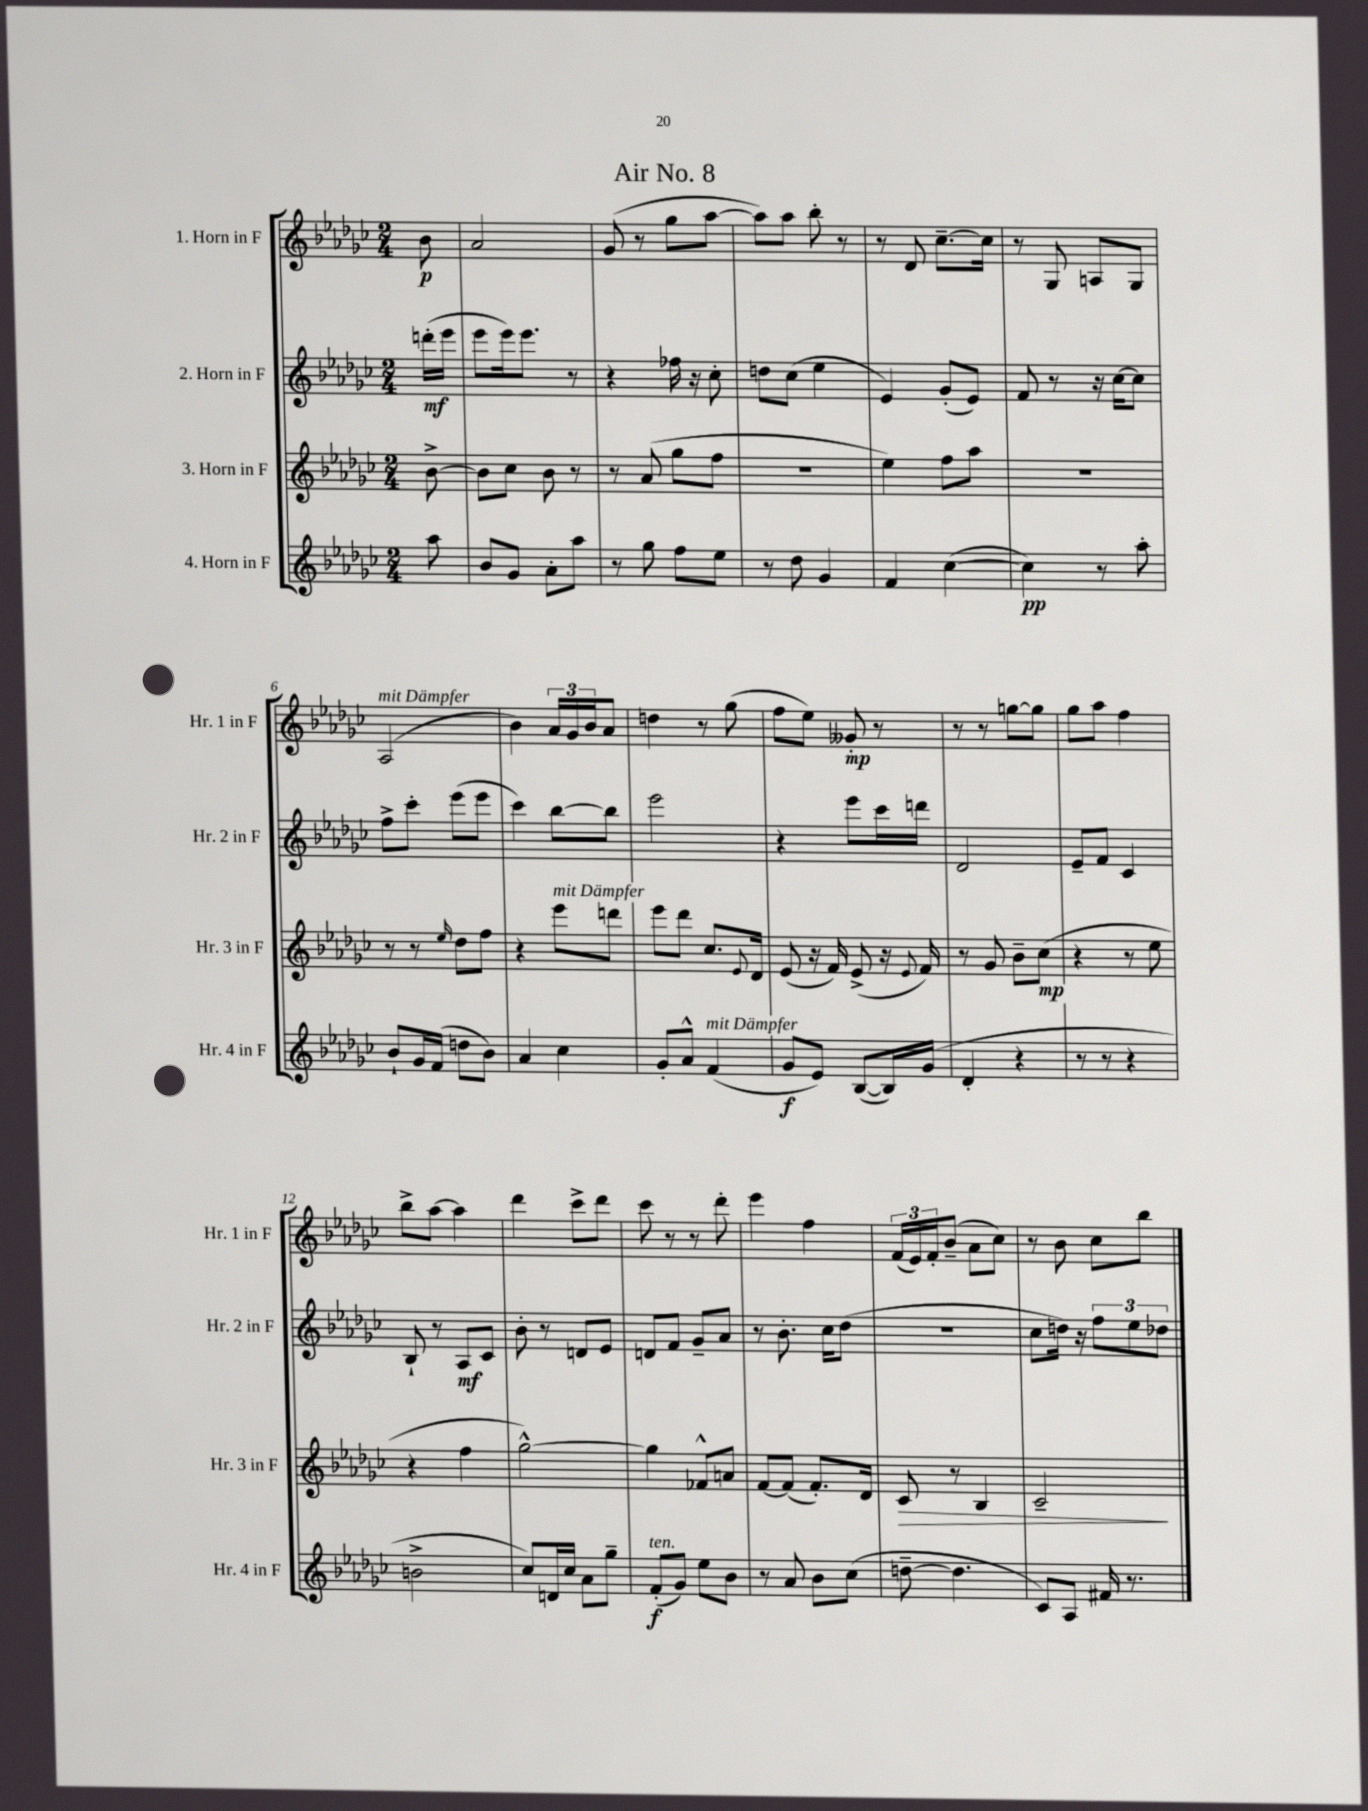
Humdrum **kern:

**kern	**dynam	**kern	**dynam	**kern	**dynam	**kern	**dynam
*part4	*part4	*part3	*part3	*part2	*part2	*part1	*part1
*staff4	*staff4	*staff3	*staff3	*staff2	*staff2	*staff1	*staff1
*I"4. Horn in F	*	*I"3. Horn in F	*	*I"2. Horn in F	*	*I"1. Horn in F	*
*I'Hr. 4 in F	*	*I'Hr. 3 in F	*	*I'Hr. 2 in F	*	*I'Hr. 1 in F	*
*clefG2	*	*clefG2	*	*clefG2	*	*clefG2	*
*k[b-e-a-d-g-c-]	*	*k[b-e-a-d-g-c-]	*	*k[b-e-a-d-g-c-]	*	*k[b-e-a-d-g-c-]	*
*M2/4	*	*M2/4	*	*M2/4	*	*M2/4	*
=	=	=	=	=	=	=	=
8aa-\	.	[8b-^\	.	(16dddn'\LL	mf	8b-\	p
.	.	.	.	16eee-\JJ	.	.	.
=1	=1	=1	=1	=1	=1	=1	=1
8b-/L	.	8b-\L]	.	8eee-\L	.	2a-/	.
8g-/J	.	8cc-\J	.	16eee-\k)	.	.	.
.	.	.	.	8.eee-\J	.	.	.
8a-'\L	.	8b-\	.	.	.	.	.
8aa-\J	.	8r	.	8r	.	.	.
=2	=2	=2	=2	=2	=2	=2	=2
8r	.	8r	.	4r	.	(8g-/	.
8gg-\	.	(8a-/	.	.	.	8r	.
8ff\L	.	8gg-\L	.	16ff-X\	.	8gg-\L	.
.	.	.	.	16r	.	.	.
8ee-\J	.	8ff\J	.	8cc-'\	.	[8aa-\J	.
=3	=3	=3	=3	=3	=3	=3	=3
8r	.	2r	.	8ddn\L	.	8aa-\L])	.
8dd-\	.	.	.	(8cc-\J	.	8aa-\J	.
4g-/	.	.	.	4ee-\	.	8bb-'\	.
.	.	.	.	.	.	8r	.
=4	=4	=4	=4	=4	=4	=4	=4
4f/	.	4ee-\)	.	4e-/)	.	8r	.
.	.	.	.	.	.	8d-/	.
([4cc-\	.	8ff\L	.	(8g-'/L	.	[8.cc-~\L	.
.	.	8aa-\J	.	8e-/J)	.	.	.
.	.	.	.	.	.	16cc-\Jk]	.
=5	=5	=5	=5	=5	=5	=5	=5
4cc-\])	pp	2r	.	8f/	.	8r	.
.	.	.	.	8r	.	8G-/	.
8r	.	.	.	16r	.	8An/L	.
.	.	.	.	[16cc-\KL	.	.	.
8aa-'\	.	.	.	8cc-\J]	.	8G-/J	.
!!LO:LB:g=z
=6	=6	=6	=6	=6	=6	=6	=6
!	!	!	!	!	!	!LO:TX:a:i:t=mit Dämpfer	!
8b-`/L	.	8r	.	8ff^\L	.	(2A-/	.
16g-/L	.	8r	.	8ccc-'\J	.	.	.
(16f/JJ	.	.	.	.	.	.	.
.	.	16qqee-/	.	.	.	.	.
8ddn\L	.	8dd-\L	.	(8eee-\L	.	.	.
8b-\J)	.	8ff\J	.	8eee-\J	.	.	.
=7	=7	=7	=7	=7	=7	=7	=7
4a-/	.	4r	.	4ccc-\)	.	4b-\)	.
!	!	!LO:TX:a:i:t=mit Dämpfer	!	!	!	!	!
4cc-\	.	8eee-\L	.	[8bb-\L	.	24a-/LL	.
.	.	.	.	.	.	24g-/	.
.	.	.	.	.	.	24b-/J	.
.	.	8dddn\J	.	8bb-\J]	.	8a-/J	.
=8	=8	=8	=8	=8	=8	=8	=8
8g-'/L	.	8eee-\L	.	2eee-\	.	4ddn\	.
8a-^^/J	.	8ddd-\J	.	.	.	.	.
!LO:TX:a:i:t=mit Dämpfer	!	!	!	!	!	!	!
(4f/	.	8.cc-/L	.	.	.	8r	.
.	.	.	.	.	.	(8gg-\	.
.	.	8qqe-/	.	.	.	.	.
.	.	16d-/Jk	.	.	.	.	.
=9	=9	=9	=9	=9	=9	=9	=9
8g-/L	f	(8e-/	.	4r	.	8ff\L	.
8e-/J)	.	16r	.	.	.	8ee-\J)	.
.	.	16f/)	.	.	.	.	.
([8B-/L	.	(8e-^/	.	8eee-\L	.	8g--X'/	mp
16B-/L])	.	16r	.	16ccc-\L	.	8r	.
.	.	8qqe-/	.	.	.	.	.
(16g-/JJ	.	16f/)	.	16dddn\JJ	.	.	.
=10	=10	=10	=10	=10	=10	=10	=10
4d-'/	.	8r	.	2d-/	.	8r	.
.	.	8g-/	.	.	.	8r	.
4r	.	8b-~\L	.	.	.	[8ggn\L	.
.	.	(8cc-\J	mp	.	.	8gg\J]	.
=11	=11	=11	=11	=11	=11	=11	=11
8r	.	4r	.	8e-~/L	.	8gg-\L	.
8r	.	.	.	8f/J	.	8aa-\J	.
4r	.	8r	.	4c-/	.	4ff\	.
.	.	8ee-\	.	.	.	.	.
!!LO:LB:g=z
=12	=12	=12	=12	=12	=12	=12	=12
2bn^\	.	4r	.	8B-`/	.	8bb-^\L	.
.	.	.	.	8r	.	[8aa-\J	.
.	.	4ff\	.	8A-/L	mf	4aa-\]	.
.	.	.	.	8c-/J	.	.	.
=13	=13	=13	=13	=13	=13	=13	=13
8cc-/L)	.	[2gg-^^\)	.	8b-'\	.	4ddd-\	.
16dn/L	.	.	.	8r	.	.	.
16cc-/JJ	.	.	.	.	.	.	.
8a-\L	.	.	.	8dn/L	.	8ccc-^\L	.
8gg-~\J	.	.	.	8e-/J	.	8ddd-\J	.
=14	=14	=14	=14	=14	=14	=14	=14
!LO:TX:a:i:t=ten.	!	!	!	!	!	!	!
(8f'/L	f	4gg-\]	.	8dn/L	.	8ccc-\	.
8g-/J)	.	.	.	8f/J	.	8r	.
8ee-\L	.	8f-X^^/L	.	8g-~/L	.	8r	.
8b-\J	.	8an/J	.	8a-/J	.	8ddd-'\	.
=15	=15	=15	=15	=15	=15	=15	=15
8r	.	[8f/L	.	8r	.	4eee-\	.
8a-/	.	(8f/J]	.	8.b-'\	.	.	.
8b-\L	.	8.f'/L)	.	.	.	4ff\	.
.	.	.	.	16cc-\KL	.	.	.
(8cc-\J	.	.	.	(8dd-\J	.	.	.
.	.	16d-/Jk	.	.	.	.	.
=16	=16	=16	=16	=16	=16	=16	=16
!	!	!	!LO:HP:b	!	!	!	!
[8ddn~\	.	8c-/	>	2r	.	(24f/LL	.
.	.	.	.	.	.	24e-/)	.
.	.	.	.	.	.	24f'/J	.
4.dd\]	.	8r	.	.	.	(8b-~/J	.
.	.	4B-/	.	.	.	8a-\L	.
.	.	.	.	.	.	8cc-\J)	.
=17	=17	=17	=17	=17	=17	=17	=17
8c-/L)	.	2c-~/	.	8cc-\L	.	8r	.
8A-/J	.	.	.	16ddn\Jk)	.	8b-\	.
.	.	.	.	16r	.	.	.
16f#X/	.	.	.	12ff\L	.	8cc-\L	.
8.r	.	.	.	.	.	.	.
.	.	.	.	12ee-\	.	.	.
.	.	.	.	.	.	8bb-\J	.
.	.	.	.	12dd-X\J	.	.	.
.	.	.	]	.	.	.	.
==	==	==	==	==	==	==	==
*-	*-	*-	*-	*-	*-	*-	*-
